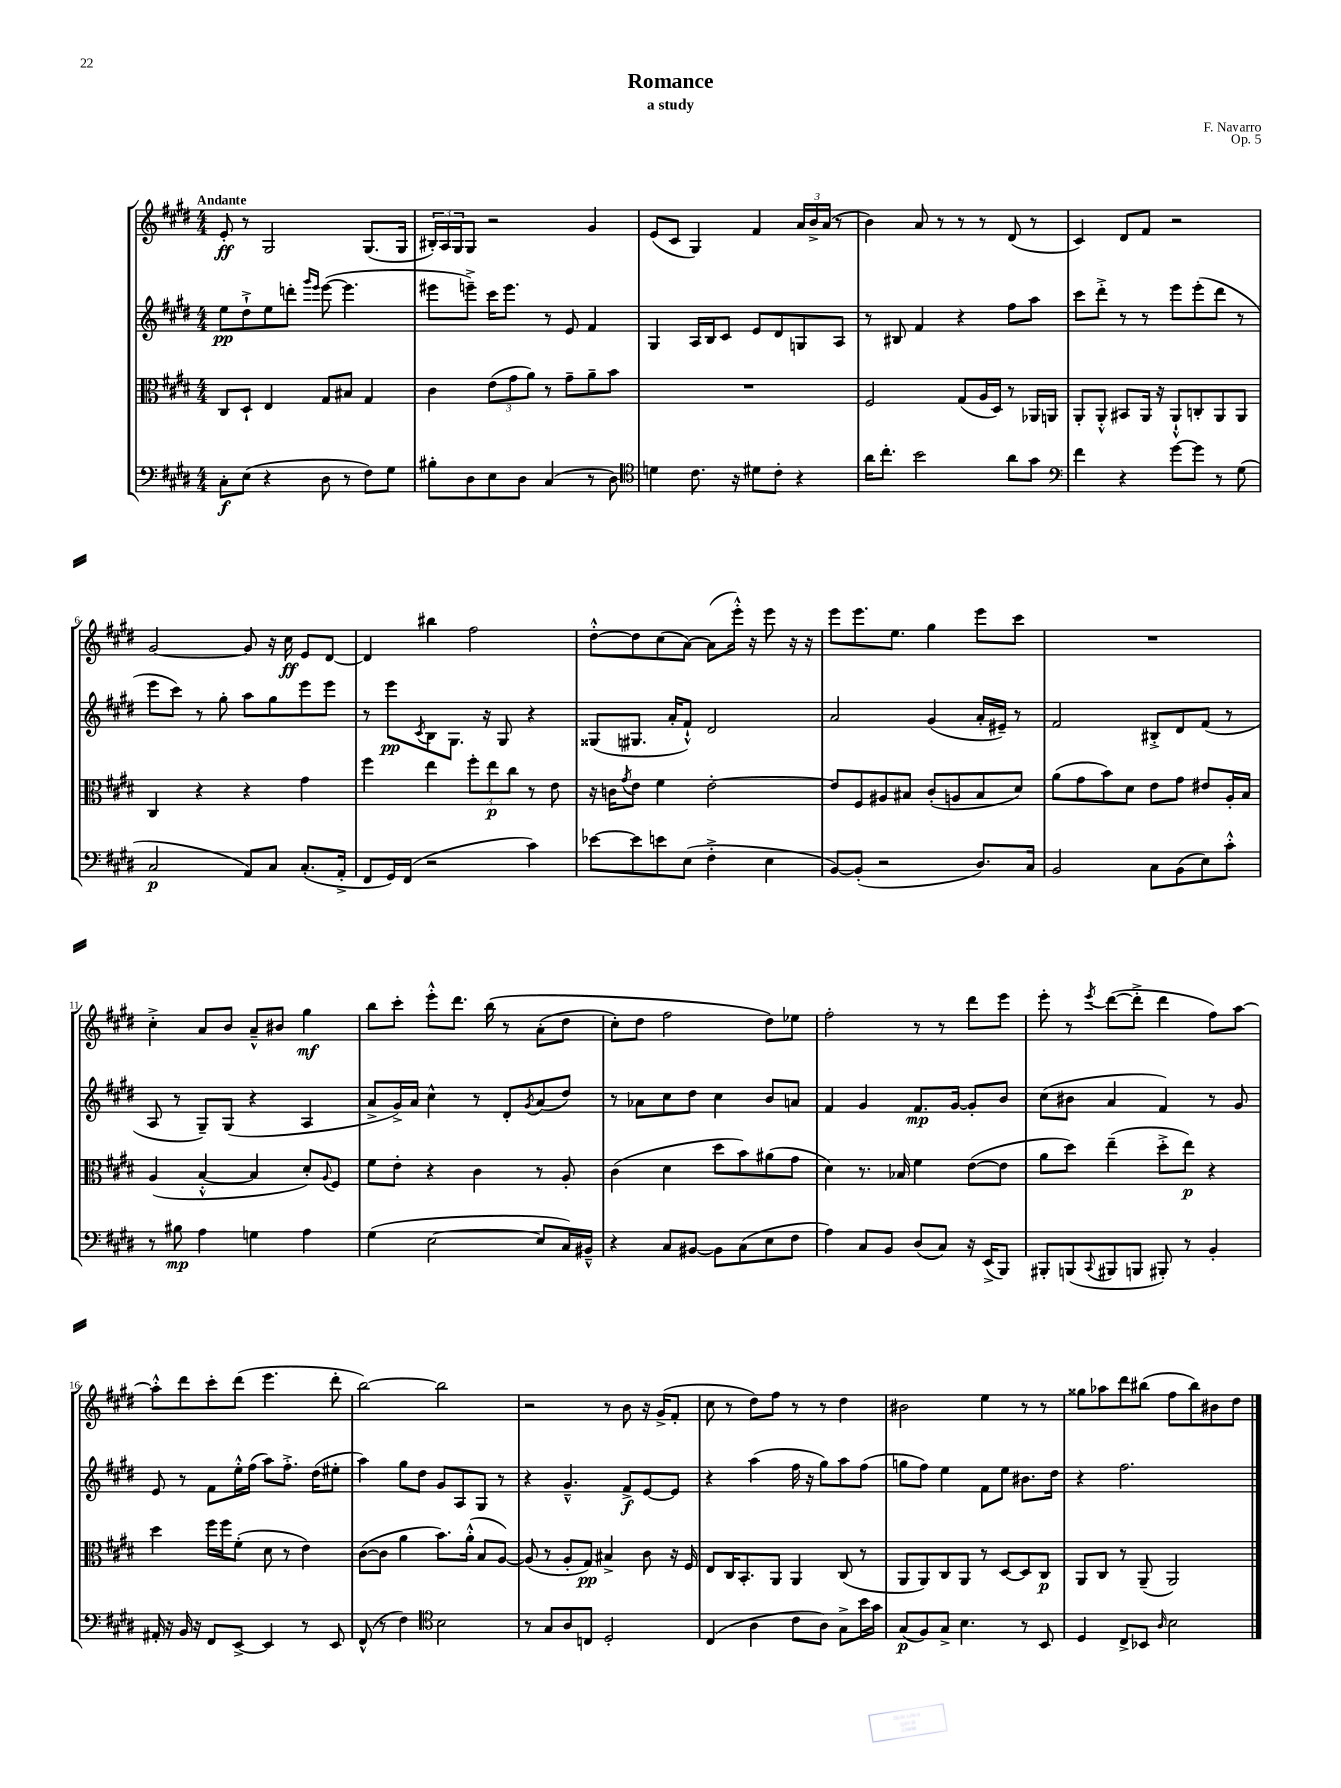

**kern	**kern	**kern	**kern
*staff4	*staff3	*staff2	*staff1
*clefF4	*clefC3	*clefG2	*clefG2
*k[f#c#g#d#]	*k[f#c#g#d#]	*k[f#c#g#d#]	*k[f#c#g#d#]
*M4/4	*M4/4	*M4/4	*M4/4
8C#'	8C#	8ee	8e'
(8E	8D#`	8dd#`^	8r
4r	4E	8ee	2G#
.	.	8ddd'	.
.	.	16qqggg#	.
.	.	16qqeee	.
8D#	8G#	([8eee	.
8r	8B#	4.eee]	.
8F#)	4G#	.	(8.G#
8G#	.	.	.
.	.	.	16G#
=	=	=	=
8B#'	4c#	8eee#	24B#')
.	.	.	24A
.	.	.	24G#
8D#	.	8eee~^)	8G#
8E	(12e	16ccc#	2r
.	.	8.eee	.
.	12g#	.	.
8D#	.	.	.
.	12a)	.	.
(4C#	8r	8r	.
.	8g#~	8e	.
8r	8a~	4f#	4g#
8D#)	8b	.	.
=	=	=	=
*clefC4	*	*	*
4d	1r	4G#	(8e
.	.	.	8c#
8.c#	.	16A	4G#)
.	.	16B	.
.	.	8c#	.
16r	.	.	.
8d#	.	8e	4f#
8c#'	.	8d#	.
4r	.	8G	24a
.	.	.	24b^
.	.	.	(24a
.	.	8A	8r
=	=	=	=
16a	2F#	8r	4b)
8.cc#'	.	.	.
.	.	8B#	.
2b	.	4f#	8a
.	.	.	8r
.	(8G#	4r	8r
.	16A	.	8r
.	16D#)	.	.
8a	8r	8ff#	(8d#
8g#	16AA-	8aa	8r
.	16AA	.	.
=	=	=	=
*clefF4	*	*	*
4f#	8AA'	8ccc#	4c#)
.	8AA'^^	8ddd#'^	.
4r	8BB#	8r	8d#
.	16AA	8r	8f#
.	16r	.	.
[8g#	8AA`^^	8eee	2r
8g#]	8C'	(8eee'	.
8r	8AA	8ddd#	.
(8G#	8AA	8r	.
=	=	=	=
2C#	4C#	8eee	[2g#
.	.	8ccc#)	.
.	4r	8r	.
.	.	8gg#'	.
8AA)	4r	8aa	8g#]
8C#	.	8gg#	16r
.	.	.	16cc#
(8.C#'	4g#	8eee	8e
.	.	8eee	[8d#
16AA'^	.	.	.
=	=	=	=
8FF#	4ff#	8r	4d#]
16GG#)	.	8eee	.
(16FF#	.	.	.
.	.	8qc#	.
2r	4ee	8B	4bb#
.	.	8.G#	.
.	12ff#'	.	2ff#
.	.	16r	.
.	12ee	.	.
.	.	8G#	.
.	12cc#	.	.
4c#)	8r	4r	.
.	8e	.	.
=	=	=	=
[8e-	16r	(8G##	[8dd#'^^
.	16c	.	.
.	8qg#	.	.
8e-]	8e	8.G#	8dd#]
8e	4f#	.	(8cc#
.	.	16a'	.
(8E	.	8f#`^^)	[8a)
4F#'^	[2e'	2d#	(8a]
.	.	.	16eee'^^)
.	.	.	16r
4E	.	.	8eee
.	.	.	16r
.	.	.	16r
=	=	=	=
[8BB)	8e]	2a	8eee
(8BB']	8F#	.	8.eee
2r	8A#	.	.
.	.	.	8.ee
.	8B#	.	.
.	(8c#'	(4g#	4gg#
.	8A	.	.
8.D#)	8B#	16a'	8eee
.	.	16e#~)	.
.	8d#)	8r	8ccc#
16C#	.	.	.
=	=	=	=
2BB	(8a	2f#	1r
.	8g#	.	.
.	8b)	.	.
.	8d#	.	.
8C#	8e	8B#'^	.
(8BB	8g#	8d#	.
8E)	8e#	(8f#	.
8c#'^^	16A'	8r	.
.	16B	.	.
=	=	=	=
8r	(4A	8A	4cc#'^
8B#	.	8r	.
4A	[4B'^^	8G#~)	8a
.	.	(8G#	8b
4G	4B]	4r	8a~^^
.	.	.	8b#
4A	8d#')	4A	4gg#
.	8qqA	.	.
.	8F#	.	.
=	=	=	=
(4G#	8f#	8a^	8bb
.	8e'	16g#^)	8ccc#'
.	.	16a	.
[2E	4r	4cc#^^	8eee'^^
.	.	.	8.ddd#
.	4c#	8r	.
.	.	.	&(16bb
.	.	8d#'	8r
.	.	8qg#	.
8E]	8r	(8a	(8a'
16C#)	8A'	8dd#)	8dd#
16BB#~^^	.	.	.
=	=	=	=
4r	(4c#	8r	8cc#')
.	.	8a-	8dd#
8C#	4d#	8cc#	2ff#
[8BB#	.	8dd#	.
8BB#]	8dd#	4cc#	.
(8C#	8b)	.	.
8E	(8a#	8b	8dd#&)
8F#	8g#	8a	8ee-
=	=	=	=
4A)	4d#)	4f#	2ff#'
8C#	8.r	4g#	.
8BB	.	.	.
.	16B-	.	.
(8D#	4f#	8.f#	8r
8C#)	.	.	8r
.	.	[16g#	.
16r	([8e	8g#']	8ddd#
(16EE^	.	.	.
8BBB)	8e]	8b	8eee
=	=	=	=
8BBB#'	8a	(8cc#	8eee'
(8BBB	8dd#)	8b#	8r
8qqCC#	.	.	8qeee
8BBB#	(4ee~	4a	([8ddd#
8BBB	.	.	8ddd#'^]
8BBB#')	8dd#'^	4f#)	4ddd#
8r	8ee)	.	.
4BB'	4r	8r	8ff#)
.	.	8g#	[8aa
=	=	=	=
16AA#'	4dd#	8e	8aa'^^]
16r	.	.	.
16BB	.	8r	8ddd#
16r	.	.	.
8FF#	16ff#	8f#	8ccc#'
.	16ff#	.	.
[8EE^	(8f#'	16ee'^^	(8ddd#
.	.	(16ff#	.
4EE]	8d#	8aa)	4.eee
.	8r	8.ff#'^	.
8r	4e)	.	.
.	.	(16dd#	.
8EE	.	8ee#'	8ddd#'
=	=	=	=
(8FF#^^	([8c#	4aa)	[2bb)
8r	8c#]	.	.
4F#)	4a	8gg#	.
.	.	8dd#	.
*clefC4	*	*	*
2B	8.b)	8g#	2bb]
.	.	8A	.
.	(16a'^^	.	.
.	8B	8G#	.
.	[8A)	8r	.
=	=	=	=
8r	(8A]	4r	2r
8G#	8r	.	.
8A	8A'	4.g#~^^	.
8C	8G#)	.	.
2D#'	4B#^	.	8r
.	.	8f#^	8b
.	8c#	[8e	16r
.	.	.	(16g#^
.	16r	8e]	8f#'
.	16F#	.	.
=	=	=	=
(4C#	8E	4r	8cc#
.	16C#	.	8r
.	8.BB'	.	.
4A	.	(4aa	8dd#)
.	8AA	.	8ff#
8c#	4AA	16ff#	8r
.	.	16r	.
8A)	.	8gg#)	8r
8G#^	(8C#	8aa	4dd#
16b	8r	(8ff#	.
16g#	.	.	.
=	=	=	=
(8G#	8AA	8gg	2b#
8F#)	8AA)	8ff#)	.
8G#^	8C#	4ee	.
4.B	8AA	.	.
.	8r	8f#	4ee
.	[8D#	8ee	.
8r	8D#]	8.b#	8r
8BB	8C#	.	8r
.	.	16dd#	.
=	=	=	=
4D#	8AA	4r	8gg##
.	8C#	.	8aa-
8C#^	8r	2.ff#	8ddd#
8BB-	(8AA~	.	(8bb#
16qqA	.	.	.
2B	2AA)	.	8ff#
.	.	.	8bb#)
.	.	.	8b#
.	.	.	8dd#
==	==	==	==
*-	*-	*-	*-
